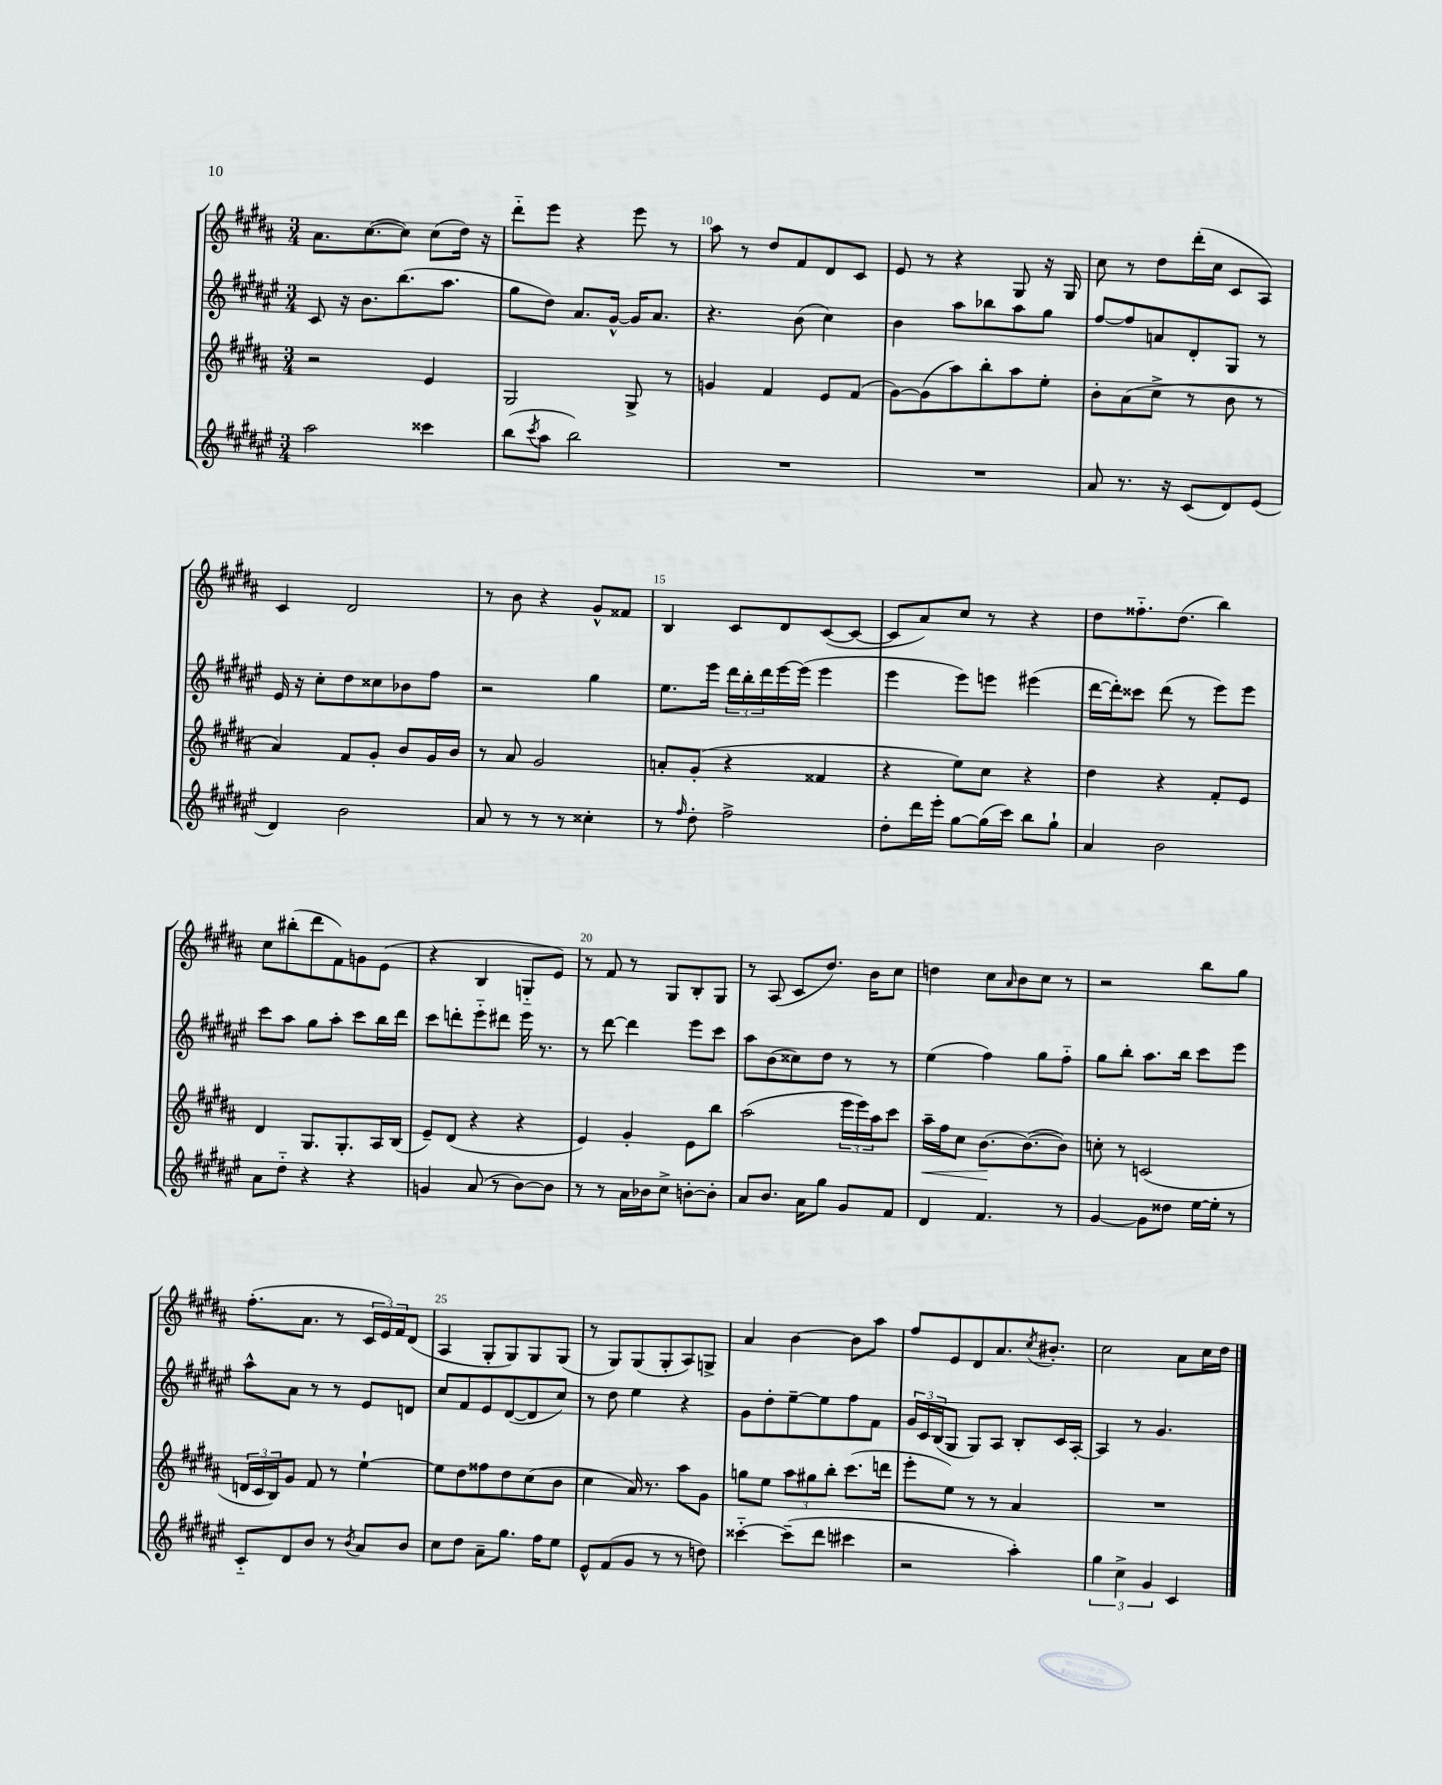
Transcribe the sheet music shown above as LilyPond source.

<<
\new StaffGroup <<
\new Staff = "s0" {
    \clef treble \key b \major \numericTimeSignature \time 3/4
    ais'8. cis''8.~( cis''8) cis''8( dis''16) r16 |
    dis'''8-_ e'''8 r4 e'''8 r8 |
    ais''8 r8 dis''8 fis'8 dis'8 cis'8 |
    e'8 r8 r4 gis8 r16 gis16 |
    cis''8 r8 dis''8 dis'''16-.( cis''16 cis'8 ais8) |
    cis'4 dis'2 |
    r8 b'8 r4 gis'8-^ fisis'8 |
    b4 cis'8 dis'8 cis'8~( cis'8~ |
    cis'8 ais'8) cis''8 r8 r4 |
    dis''8 fisis''8.-_ dis''8.( b''4) |
    cis''8 bis''8-.( dis'''8 fis'8) g'8 e'8( |
    r4 b4 g8-_ e'8) |
    r8 fis'8 r8 gis8 b8-. gis8 |
    r8 ais8( cis'8 dis''8.) b'16 cis''8 |
    d''4 cis''8 \grace { ais'16 } b'8 cis''8 r8 |
    r2 b''8 gis''8 |
    fis''8.-.( ais'8. r8 \tuplet 3/2 { cis'16 e'16) fis'16 } dis'8( |
    ais4 gis8-. gis8) gis8 gis8( |
    r8 gis8) gis8( gis8-. ais8) g8-> |
    ais'4 b'4~ b'8 ais''8 |
    fis''8 e'8 dis'8 ais'8. \acciaccatura { cis''8 } bis'8.-. |
    cis''2 ais'8 cis''16 dis''16 \bar "|." |
}
\new Staff = "s1" {
    \clef treble \key fis \major \numericTimeSignature \time 3/4
    cis'8 r16 b'8. b''8.( ais''8. |
    gis''8 dis''8) ais'8. gis'16~-^ gis'16 ais'8. |
    r4. b'8( cis''4) |
    b'4 ais''8 bes''8 ais''8 gis''8 |
    fis''8~ fis''8 a'8 dis'8-. gis8 r8 |
    eis'16 r16 cis''8-. dis''8 cisis''8 bes'8 fis''8 |
    r2 gis''4 |
    eis''8. eis'''16 \tuplet 3/2 { dis'''16 b''16-. dis'''16 } eis'''16~ eis'''16( eis'''4 |
    eis'''4 eis'''8) e'''8 eis'''4( |
    dis'''16~ dis'''16-.) cisis'''8 dis'''8( r8 eis'''8) eis'''8 |
    cis'''8 ais''8 gis''8 ais''8-. cis'''8 b''16 dis'''16 |
    cis'''8 d'''8-. eis'''8-_ dis'''8 eis'''16 r8. |
    r8 dis'''8~ dis'''4 eis'''8 cis'''8 |
    ais''8 b'8( cisis''8) dis''8 r8 r8 |
    eis''4( fis''4) gis''8 fis''8-_ |
    gis''8 b''8-. ais''8. b''16 cis'''8 eis'''8 |
    ais''8-^ ais'8 r8 r8 eis'8 d'8 |
    cis''8 fis'8 eis'8 dis'8~( dis'8 cis''8) |
    r8 dis''8 eis''4 r4 |
    gis'8 dis''8-. eis''8~-- eis''8 fis''8 fis'8 |
    \tuplet 3/2 { gis'16 cis'16 b16( } gis8 gis8) ais8 b8-. cis'16 ais16~-. |
    ais4 r8 gis'4. \bar "|." |
}
\new Staff = "s2" {
    \clef treble \key b \major \numericTimeSignature \time 3/4
    r2 e'4 |
    gis2 gis8-> r8 |
    g'4 fis'4 e'8 fis'8( |
    gis'8~) gis'8( ais''8) b''8-. ais''8 e''8-. |
    b'8-. ais'8( cis''8-> r8 b'8 r8 |
    ais'4) fis'8 gis'8-. b'8 gis'16 b'16 |
    r8 ais'8 gis'2 |
    a'8-. gis'8-.( r4 fisis'4 |
    r4 e''8) cis''8 r4 |
    dis''4 r4 fis'8-. e'8 |
    dis'4 gis8. gis8.-. ais16 b16( |
    e'8--) dis'8( r4 r4 |
    e'4) gis'4-. e'8 b''8 |
    ais''2( \tuplet 3/2 { e'''16 e'''16) ais''16 } cis'''8 |
    ais''16--\< fis''16 cis''8 b'8.~\! b'8.~( b'8) |
    c''8-. r8 c'2( |
    \tuplet 3/2 { d'16 cis'16 b16) } gis'8 fis'8 r8 e''4~-! |
    e''8 dis''8 fisis''8 dis''8 cis''8( b'8 |
    cis''4 ais'16) r8. ais''8 gis'8 |
    g''8 e''8 \tuplet 3/2 { ais''8 gis''8 b''8-. } cis'''8.( d'''16 |
    e'''8-. e''8) r8 r8 ais'4 |
    R2. \bar "|." |
}
\new Staff = "s3" {
    \clef treble \key fis \major \numericTimeSignature \time 3/4
    ais''2 cisis'''4 |
    b''8( \acciaccatura { cis'''8 } ais''8 b''2) |
    R2. |
    R2. |
    ais'8 r8. r16 cis'8( dis'8) eis'8( |
    dis'4) b'2 |
    ais'8 r8 r8 r8 cisis''4-. |
    r8 \grace { fis''16 } dis''8-. fis''2-> |
    dis''8-. dis'''16 eis'''16-. gis''8~ gis''16( cis'''16) b''8 gis''8-! |
    ais'4 b'2 |
    ais'8 dis''8-_ r4 r4 |
    g'4 ais'8( r8 b'8~) b'8 |
    r8 r8 ais'16 bes'16 cis''8-> b'8~-. b'8-. |
    ais'8 b'8. ais'16 gis''8 gis'8 fis'8 |
    dis'4 fis'4. r8 |
    gis'4~ gis'8 disis''8 eis''16~ eis''16-. r8 |
    cis'8-_ dis'8 b'8 r8 \acciaccatura { b'8 } ais'8 b'8 |
    cis''8 dis''8 ais'8-- gis''8. fis''16 eis''8 |
    eis'8-^ fis'8( gis'8 r8 r8 d''8) |
    cisis'''4~-_ cisis'''8--( dis'''8 cis'''4 |
    r2 ais''4-.) |
    \tuplet 3/2 { gis''4 cis''4-> gis'4 } cis'4 \bar "|." |
}
>>
>>
\layout { \context { \Score currentBarNumber = #8 \override BarNumber.break-visibility = ##(#f #t #t) barNumberVisibility = #(every-nth-bar-number-visible 5) } }
